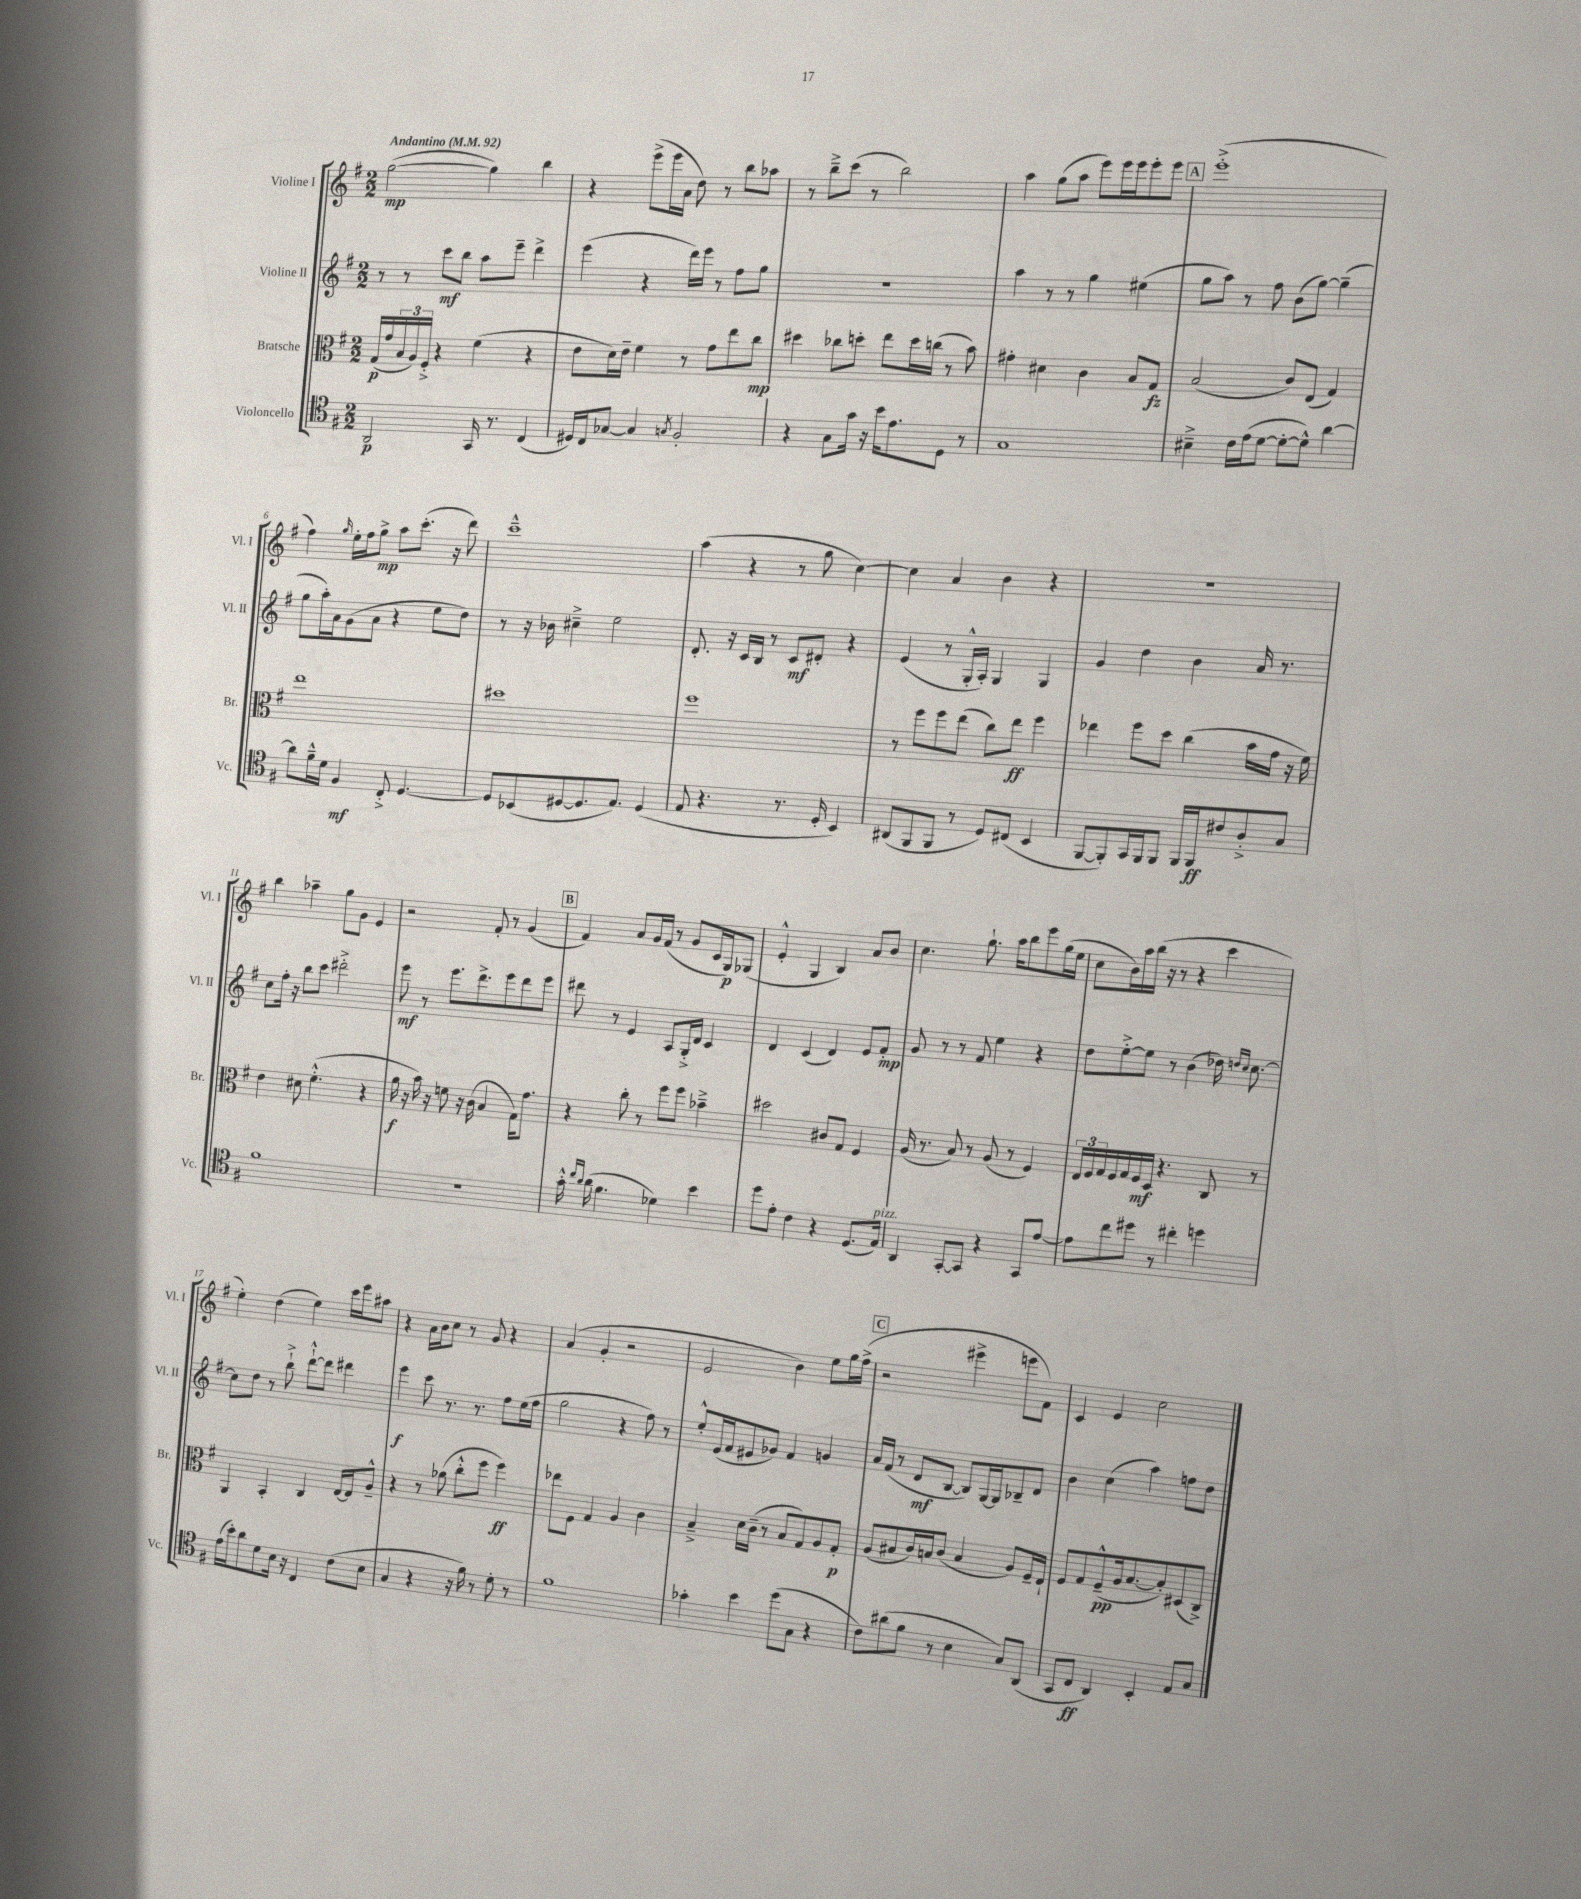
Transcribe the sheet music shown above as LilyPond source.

<<
\new StaffGroup <<
\new Staff = "s0" \with { instrumentName = "Violine I" shortInstrumentName = "Vl. I" } {
    \clef treble \key g \major \numericTimeSignature \time 2/2 \tempo "Andantino" 4 = 92
    g''2~\mp( g''4) b''4 |
    r4 e'''8->( e'''16 a'16 d''8) r8 b''8 aes''8 |
    r8 b''8---> c'''8( r8 b''2) |
    a''4 g''8( a''8 e'''8) e'''16 e'''16 e'''8-. e'''8 |
    \mark \markup { \box "A" } e'''1-.->( |
    fis''4) \grace { g''16 } e''16-. fis''16 g''8->\mp a''8 c'''8.-.( r16 d'''8) |
    c'''1---^ |
    a''4( r4 r8 g''8 c''4~) |
    c''4 a'4 b'4 r4 |
    R1 |
    b''4 aes''4-- g''8 g'8 e'4 |
    r2 fis'8-. r8 g'4( |
    \mark \markup { \box "B" } fis'4) a'8 g'16 fis'16( r8 g'8 c'16 g16\p) ges8( |
    e'4-.-^ g4 b4) a'8 b'8 |
    c''4. g''8.-! a''16 b''8 e'''8 g''16( e''16 |
    c''8 b'16) a''16 b''16( r16 r8 r4 c'''4 |
    e''4-.) d''4( e''4) c'''16 e'''16 ais''8 |
    r4 a'16 b'16 c''8 r8 g'8 r4 |
    a'4( g'4-. r2 |
    e'2 b'4) e''8 g''16 fis''16->( |
    \mark \markup { \box "C" } r2 eis'''4-> e'''8 fis'8) |
    c'4 e'4 c''2 \bar "|." |
}
\new Staff = "s1" \with { instrumentName = "Violine II" shortInstrumentName = "Vl. II" } {
    \clef treble \key g \major \numericTimeSignature \time 2/2
    r8 r8 c'''8\mf b''8 a''8 e'''8-- d'''4-> |
    e'''4( r4 d'''16) e'''16 r8 fis''8 g''8 |
    R1 |
    a''4 r8 r8 g''4 eis''4( |
    \mark \markup { \box "A" } g''8 a''8) r8 fis''8 b'8( g''8~) g''4--( |
    g''8 a''16-.) a'16 g'8( a'8 r4 e''8 d''8) |
    r8 r16 bes'16 cis''4---> e''2 |
    d'8.-. r16 c'16 b16 r8 c'8\mf dis'8-. r4 |
    e'4( r8 g16-.-^ a16-.) g4 g4 |
    g'4 d''4 b'4 a'16 r8. |
    c''8 fis''16-. r16 b''8 c'''8 dis'''2-.-> |
    e'''8\mf r8 e'''8. d'''8.-> e'''8 d'''8 e'''8 |
    \mark \markup { \box "B" } dis'''8 r8 e'4 a8 g16-.-> d'16 c'4 |
    d'4 c'4( d'4) e'8 fis'8-.\mp |
    g'8 r8 r8 fis'8 e''4 r4 |
    d''8 e''8~-.-> e''8 r8 b'4( des''16) \grace { d''16 c''16 } c''8.~ |
    c''8 d''8 r8 b''8-!-> d'''8~-!-^ d'''8 dis'''4 |
    e'''4\f c'''8 r8. r8. fis''8 e''16( fis''16 |
    g''2 r4 fis''8) r8 |
    e''8-.-^ e'16( fis'16 eis'8 ges'8) fis'4 g'4 |
    \mark \markup { \box "C" } a'16 fis'16( r8 d'8\mf b8~ b8) g16~ g16 bes8-- d'8 |
    b'4 c''4( a''4) f''8 d''8 \bar "|." |
}
\new Staff = "s2" \with { instrumentName = "Bratsche" shortInstrumentName = "Br." } {
    \clef alto \key g \major \numericTimeSignature \time 2/2
    g16\p( g'16 \tuplet 3/2 { b16 a16) fis16-.-> } r4 fis'4( r4 |
    e'8 d'16) e'16-- fis'4 r8 g'8 e''8 c''8\mp |
    dis''4 ces''8 d''8-. e''8 d''16 c''16( r8 b'8) |
    gis'4-. dis'4 c'4 b8 g8\fz |
    \mark \markup { \box "A" } b2( c'8) e8( g4) |
    e''1 |
    dis''1 |
    fis''1 |
    r8 fis''8 fis''8 e''8( c''8) e''8\ff fis''4 |
    ees''4 fis''8 d''8 c''4( b'16 g'16 r16 fis'16) |
    e'4 dis'8 fis'4.-.-^( r4 |
    a'16\f r16 b'16) r16 f'8 r16 c'16( b4 g16) g'8. |
    \mark \markup { \box "B" } r4 c''8-. r8 fis''8 fis''8 bes'4---> |
    dis''2 cis'8 g8 fis4 |
    a16( r8. b8) r8 a8( r8 fis4) |
    \tuplet 3/2 { e16 fis16 g16 } fis16 g16 fis16\mf d16 r4. c8 r8 |
    a,4 b,4-. c4 e16~ e16 a8---^ |
    r4 r8 aes'8( c''8-.-^ fis''8 fis''4\ff) |
    ees''8 fis8 g4 a4 c'4 |
    b4---> d'16 c'16--( r8 b8 g8) a8 g8-.\p |
    \mark \markup { \box "C" } a8( bis8 c'16) b16 c'8( b4 a8) fis16-- e16-! |
    fis8 g8 fis8---^\pp( a16 b8.~ b8-.) dis8( c8->) \bar "|." |
}
\new Staff = "s3" \with { instrumentName = "Violoncello" shortInstrumentName = "Vc." } {
    \clef tenor \key g \major \numericTimeSignature \time 2/2
    a,2\p g,16 r8. c4( |
    dis16) c16 ges8~ ges4 \acciaccatura { g8 } fis2-. |
    r4 g8 g'16 r16 b'16 e'8. d8 r8 |
    g1 |
    \mark \markup { \box "A" } bis4---> c'16 e'16( d'8~ d'8~-. d'8-^) a'4~ |
    a'8 fis'16---^ d'16 fis4\mf c8-.-> d4.~ |
    d8 bes,8( dis8~ dis8. e8.) dis4( |
    e8 r4. r8. d16-. b,4) |
    ais,8( fis,8 fis,8 r8 d8) cis8( b,4 |
    fis,8~ fis,8-.) g,16 fis,16 fis,8 fis,16 fis,16\ff cis'8 a8-.-> g8 |
    fis'1 |
    R1 |
    \mark \markup { \box "B" } g'16-.-^ \grace { c''16 a'16 } a'16( fis'4. des'4) b'4 |
    d''8 e'8-. c'4 r4 d8.( e16^\markup { \italic "pizz." }) |
    a,4 g,8~-. g,8 r4 g,8 e'8~ |
    e'8 c''8 dis''8 r8 cis''4-. d''4 |
    e'16( b'16-.) a'8 d'8 b16 r16 c4 c'8( b8 |
    g4 r4 r16 fis'16) r8 d'8-. r8 |
    fis'1 |
    ges'4-. b'4 d''8( g8 r4 |
    \mark \markup { \box "C" } c'8) ais'8( fis'8 r8 b4 g8) a,8( |
    g,8 c8\ff a,4) b,4-. e8 g8 \bar "|." |
}
>>
>>
